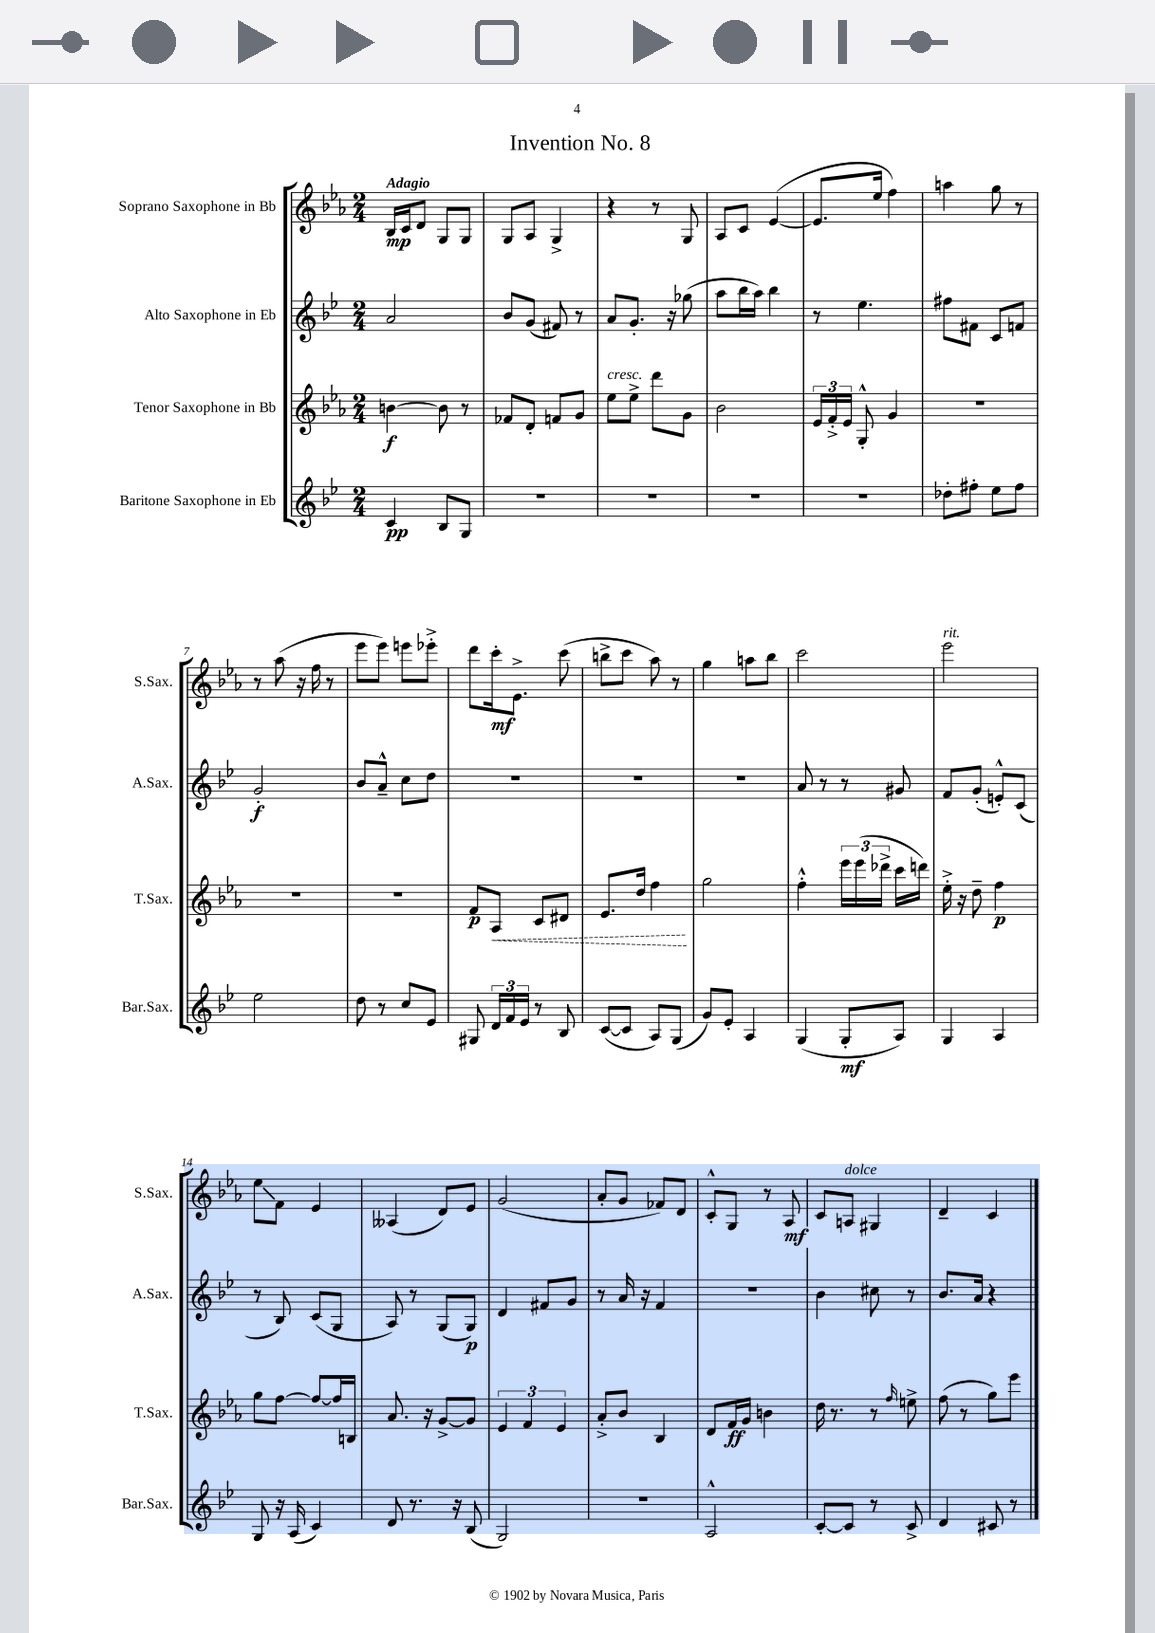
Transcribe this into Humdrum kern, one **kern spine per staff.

**kern	**kern	**kern	**kern
*staff4	*staff3	*staff2	*staff1
*clefG2	*clefG2	*clefG2	*clefG2
*k[b-e-]	*k[b-e-a-]	*k[b-e-]	*k[b-e-a-]
*M2/4	*M2/4	*M2/4	*M2/4
4c	[4b	2a	16B-
.	.	.	16c
.	.	.	8d
8B-	8b]	.	8G
8G	8r	.	8G
=	=	=	=
2r	8f-	8b-	8G
.	8d'	(8g	8A-
.	8f	8f#)	4G^
.	8g	8r	.
=	=	=	=
2r	8ee-	8a	4r
.	8ee-^	8.g'	.
.	8ddd	.	8r
.	.	16r	.
.	8g	(8gg-	8G
=	=	=	=
2r	2b-	8aa	8A-
.	.	16bb-	8c
.	.	16aa)	.
.	.	4bb-	([4e-
=	=	=	=
2r	24e-	8r	8.e-]
.	24f'^	.	.
.	24e-	.	.
.	8G'^^	4.ee-	.
.	.	.	16ee-
.	4g	.	4ff)
=	=	=	=
8dd-'	2r	8ff#	4aa
8ff#'	.	8f#	.
8ee-	.	8c	8gg
8ff#	.	8f	8r
=	=	=	=
2ee-	2r	2g'	8r
.	.	.	(8aa-
.	.	.	16r
.	.	.	16ff
.	.	.	8r
=	=	=	=
8dd	2r	8b-	8eee-
8r	.	8a~^^	8eee-)
8cc	.	8cc	8eee
8e-	.	8dd	8eee-'^
=	=	=	=
8G#	8f	2r	8ddd
24d	8A-	.	16ccc'
24f	.	.	.
.	.	.	8.e-^
24e-	.	.	.
8r	8c	.	.
8B-	8d#	.	(8ccc
=	=	=	=
([8c	8.e-	2r	8bb^
8c]	.	.	8ccc
.	16dd	.	.
8A)	4ff	.	8aa-)
(8G	.	.	8r
=	=	=	=
8g)	2gg	2r	4gg
8e-'	.	.	.
4A	.	.	8aa
.	.	.	8bb-
=	=	=	=
(4G	4ff'^^	8a	2ccc
.	.	8r	.
8G'	24eee-	8r	.
.	(24eee-	.	.
.	24ddd-^	.	.
8A)	16ccc	8g#	.
.	16ddd)	.	.
=	=	=	=
4G	16ee-'^	8f	2eee-
.	16r	.	.
.	8dd~	(8g'	.
4A	4ff	8e'^^)	.
.	.	(8c	.
=	=	=	=
8G	8gg	8r	8ee-
16r	[8ff	8B-)	8f
(16A	.	.	.
4c)	8ff_	(8c	4e-
.	16ff]	8G	.
.	16B	.	.
=	=	=	=
8d	8.a-	8A)	(4A--
8.r	.	8r	.
.	16r	.	.
.	[8g^	(8G	8d)
16r	.	.	.
(8B-	8g]	8G)	8e-
=	=	=	=
2G)	6e-	4d	(2g
.	6f	.	.
.	.	8f#	.
.	6e-	.	.
.	.	8g	.
=	=	=	=
2r	8a-'^	8r	8a-'
.	8b-	16a	8g
.	.	16r	.
.	4B-	4f	8f-)
.	.	.	8d
=	=	=	=
2A^^	8d	2r	8c'^^
.	16f	.	8G
.	16g	.	.
.	4b	.	8r
.	.	.	8A-
=	=	=	=
[8c'	16dd	4b-	8c
.	8.r	.	.
8c]	.	.	8A
8r	8r	8cc#	4G#
.	16qqff	.	.
8c^	8ee^	8r	.
=	=	=	=
4d	(8ff	8.b-	4d~
.	8r	.	.
.	.	16a	.
8c#	8gg)	4r	4c
8r	8eee-	.	.
==	==	==	==
*-	*-	*-	*-
